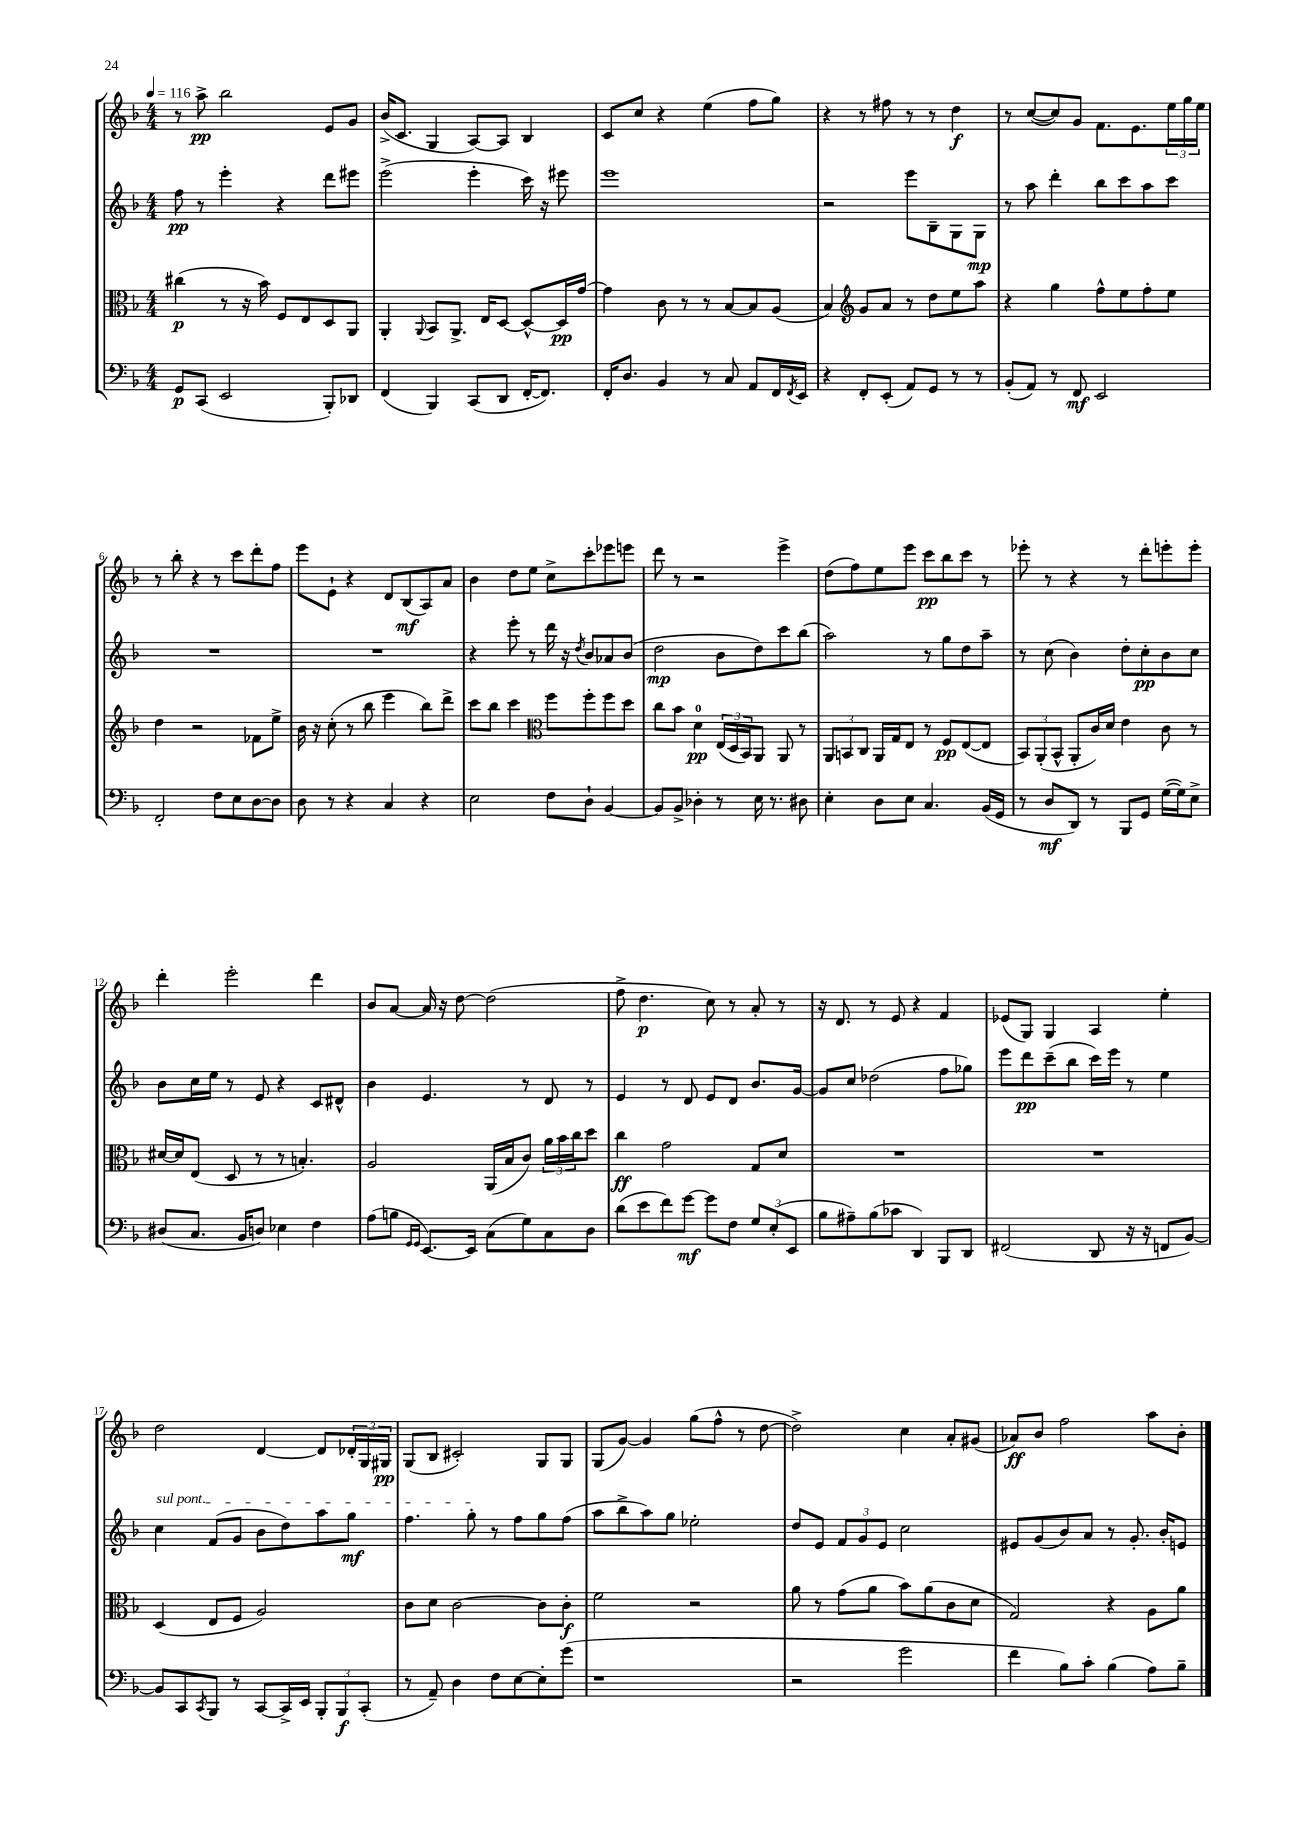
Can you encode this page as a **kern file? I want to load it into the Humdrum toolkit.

**kern	**kern	**kern	**kern
*staff4	*staff3	*staff2	*staff1
*clefF4	*clefC3	*clefG2	*clefG2
*k[b-]	*k[b-]	*k[b-]	*k[b-]
*M4/4	*M4/4	*M4/4	*M4/4
*MM116	*MM116	*MM116	*MM116
8GG	(4cc#	8ff	8r
(8CC	.	8r	8aa^
2EE	8r	4eee'	2bb-
.	16r	.	.
.	16b-)	.	.
.	8F	4r	.
.	8E	.	.
8BBB-')	8D	8ddd	8e
8DD-	8AA	8eee#	8g
=	=	=	=
(4FF	4AA'	(2eee^	(16b-^
.	.	.	8.c
.	8qqAA	.	.
4BBB-)	8BB-	.	4G
.	8.AA^	.	.
(8CC	.	4eee'	[8A)
.	16E	.	.
8DD	[8D	.	8A]
[16FF'	8D^^_	16ccc)	4B-
8.FF])	.	16r	.
.	16D]	8eee#	.
.	[16g	.	.
=	=	=	=
16FF'	4g]	1eee	8c
8.D	.	.	.
.	.	.	8cc
4BB-	8c	.	4r
.	8r	.	.
8r	8r	.	(4ee
8C	[8B-	.	.
8AA	8B-]	.	8ff
16FF	(8A	.	8gg)
8qFF	.	.	.
16EE	.	.	.
=	=	=	=
4r	4B-)	2r	4r
*	*clefG2	*	*
8FF'	8g	.	8r
(8EE'	8a	.	8ff#
8AA)	8r	8eee	8r
8GG	8dd	8B-~	8r
8r	8ee	8G	4dd
8r	8aa	8G	.
=	=	=	=
(8BB-'	4r	8r	8r
8AA)	.	8aa	([8cc
8r	4gg	4ddd'	8cc])
8FF	.	.	8g
2EE	8ff^^	8bb-	8.f
.	8ee	8ccc	.
.	.	.	8.e
.	8ff'	8aa	.
.	8ee	8ccc	24ee
.	.	.	24gg
.	.	.	24ee
=	=	=	=
2FF'	4dd	1r	8r
.	.	.	8bb-'
.	2r	.	4r
8F	.	.	8r
8E	.	.	8ccc
[8D	8f-	.	8ddd'
8D]	8ee^	.	8ff
=	=	=	=
8D	16b-	1r	8eee
.	16r	.	.
8r	(8cc'	.	8e`
4r	8r	.	4r
.	8bb-	.	.
4C	4eee	.	8d
.	.	.	(8B-
4r	8bb-)	.	8A)
.	8ddd^	.	8a
=	=	=	=
2E	8ccc	4r	4b-
.	8bb-	.	.
.	4ccc	8eee'	8dd
.	.	8r	8ee
*	*clefC3	*	*
8F	8ff	16ddd	8cc^
.	.	16r	.
.	.	8qdd	.
8D`	8ff'	8b-	8ccc'
[4BB-	8ff	8a-	8eee-
.	8dd	(8b-	8eee
=	=	=	=
8BB-]	8cc	2dd	8ddd
8BB-^	8b-	.	8r
4D-'	4d	.	2r
8r	(24E	8b-	.
.	24D	.	.
.	24BB-)	.	.
16E	8AA	8dd)	.
8.r	.	.	.
.	8AA	8ccc	4eee^
8D#	8r	(8bb-	.
=	=	=	=
4E'	12AA	2aa)	(8dd
.	12BB	.	.
.	.	.	8ff)
.	12C	.	.
8D	16AA	.	8ee
.	16G	.	.
8E	8E	.	8eee
4.C	8r	8r	8ccc
.	8F	8gg	8bb-
.	([8E	8dd	8ccc
(16BB-	8E]	8aa~	8r
16GG	.	.	.
=	=	=	=
8r	12BB-)	8r	8eee-'
.	(12AA'	.	.
8D	.	(8cc	8r
.	12BB-^^	.	.
8DD)	8AA'	4b-)	4r
8r	16c)	.	.
.	16d	.	.
8BBB-	4e	8dd'	8r
8GG	.	8cc'	8ddd'
([16G	8c	8b-	8eee'
16G])	.	.	.
8E^	8r	8cc	8eee'
=	=	=	=
(8D#	[16d#	8b-	4ddd'
.	16d#]	.	.
8.C	(8E	16cc	.
.	.	16ee	.
.	8D	8r	2eee'
16BB-	.	.	.
8D)	8r	8e	.
4E-	8r	4r	.
.	4.B')	.	.
4F	.	8c	4ddd
.	.	8d#^^	.
=	=	=	=
(8A	2A	4b-	8b-
8B	.	.	[8a
16qqGG	.	.	.
16qqGG	.	.	.
[8.EE)	.	4.e	16a]
.	.	.	16r
.	.	.	[8dd
16EE]	.	.	.
(8C	(16AA	.	(2dd]
.	16B-	.	.
8G)	8c)	8r	.
8C	24a	8d	.
.	24b-	.	.
.	24cc	.	.
8D	8dd	8r	.
=	=	=	=
(8d	4cc	4e	8ff^
8e	.	.	4.dd
8f)	2g	8r	.
[8g	.	8d	.
8g]	.	8e	8cc)
8F	.	8d	8r
12G	8G	8.b-	8a'
(12E'	.	.	.
.	8d	.	8r
12EE	.	.	.
.	.	[16g	.
=	=	=	=
8B-	1r	8g]	16r
.	.	.	8.d
8A#~)	.	8cc	.
(8B-	.	(2dd-	8r
8c-	.	.	8e
4DD)	.	.	4r
8BBB-	.	8ff	4f
8DD	.	8gg-)	.
=	=	=	=
(2FF#	1r	8eee	(8e-
.	.	8ddd	8G)
.	.	(8ccc~	4G
.	.	8bb-	.
8DD	.	16ccc)	4A
.	.	16eee	.
16r	.	8r	.
16r	.	.	.
8FF	.	4ee	4ee'
[8BB-)	.	.	.
=	=	=	=
8BB-]	(4D	4cc	2dd
8CC	.	.	.
8qCC	.	.	.
8BBB-	8E	(8f	.
8r	8F	8g	.
[8CC	2A)	8b-	[4d
16CC^]	.	8dd)	.
16EE	.	.	.
12BBB-'	.	8aa	8d]
12BBB-	.	.	.
.	.	8gg	24d-'
(12CC'	.	.	24G
.	.	.	24G#
=	=	=	=
8r	8c	4.ff	(8G
8AA~)	8d	.	8B-
4D	[2c	.	2c#')
.	.	8gg'	.
8F	.	8r	.
[8E	.	8ff	.
8E']	8c]	8gg	8G
(8g	8c'	(8ff	8G
=	=	=	=
1r	2f	8aa	(8G
.	.	8bb-^	[8g)
.	.	8aa)	4g]
.	.	8gg	.
.	2r	2ee-'	(8gg
.	.	.	8ff^^
.	.	.	8r
.	.	.	[8dd
=	=	=	=
2r	8a	8dd	2dd^])
.	8r	8e	.
.	(8g	12f	.
.	.	12g	.
.	8a	.	.
.	.	12e	.
2g	8b-)	2cc	4cc
.	(8a	.	.
.	8c	.	8a'
.	8d	.	(8g#
=	=	=	=
4f	2G)	8e#	8a-)
.	.	(8g	8b-
8B-)	.	8b-)	2ff
8c'	.	8a	.
(4B-	4r	8r	.
.	.	8.g'	.
8A)	8A	.	8aa
.	.	16b-'	.
8B-~	8a	8e	8b-'
==	==	==	==
*-	*-	*-	*-
